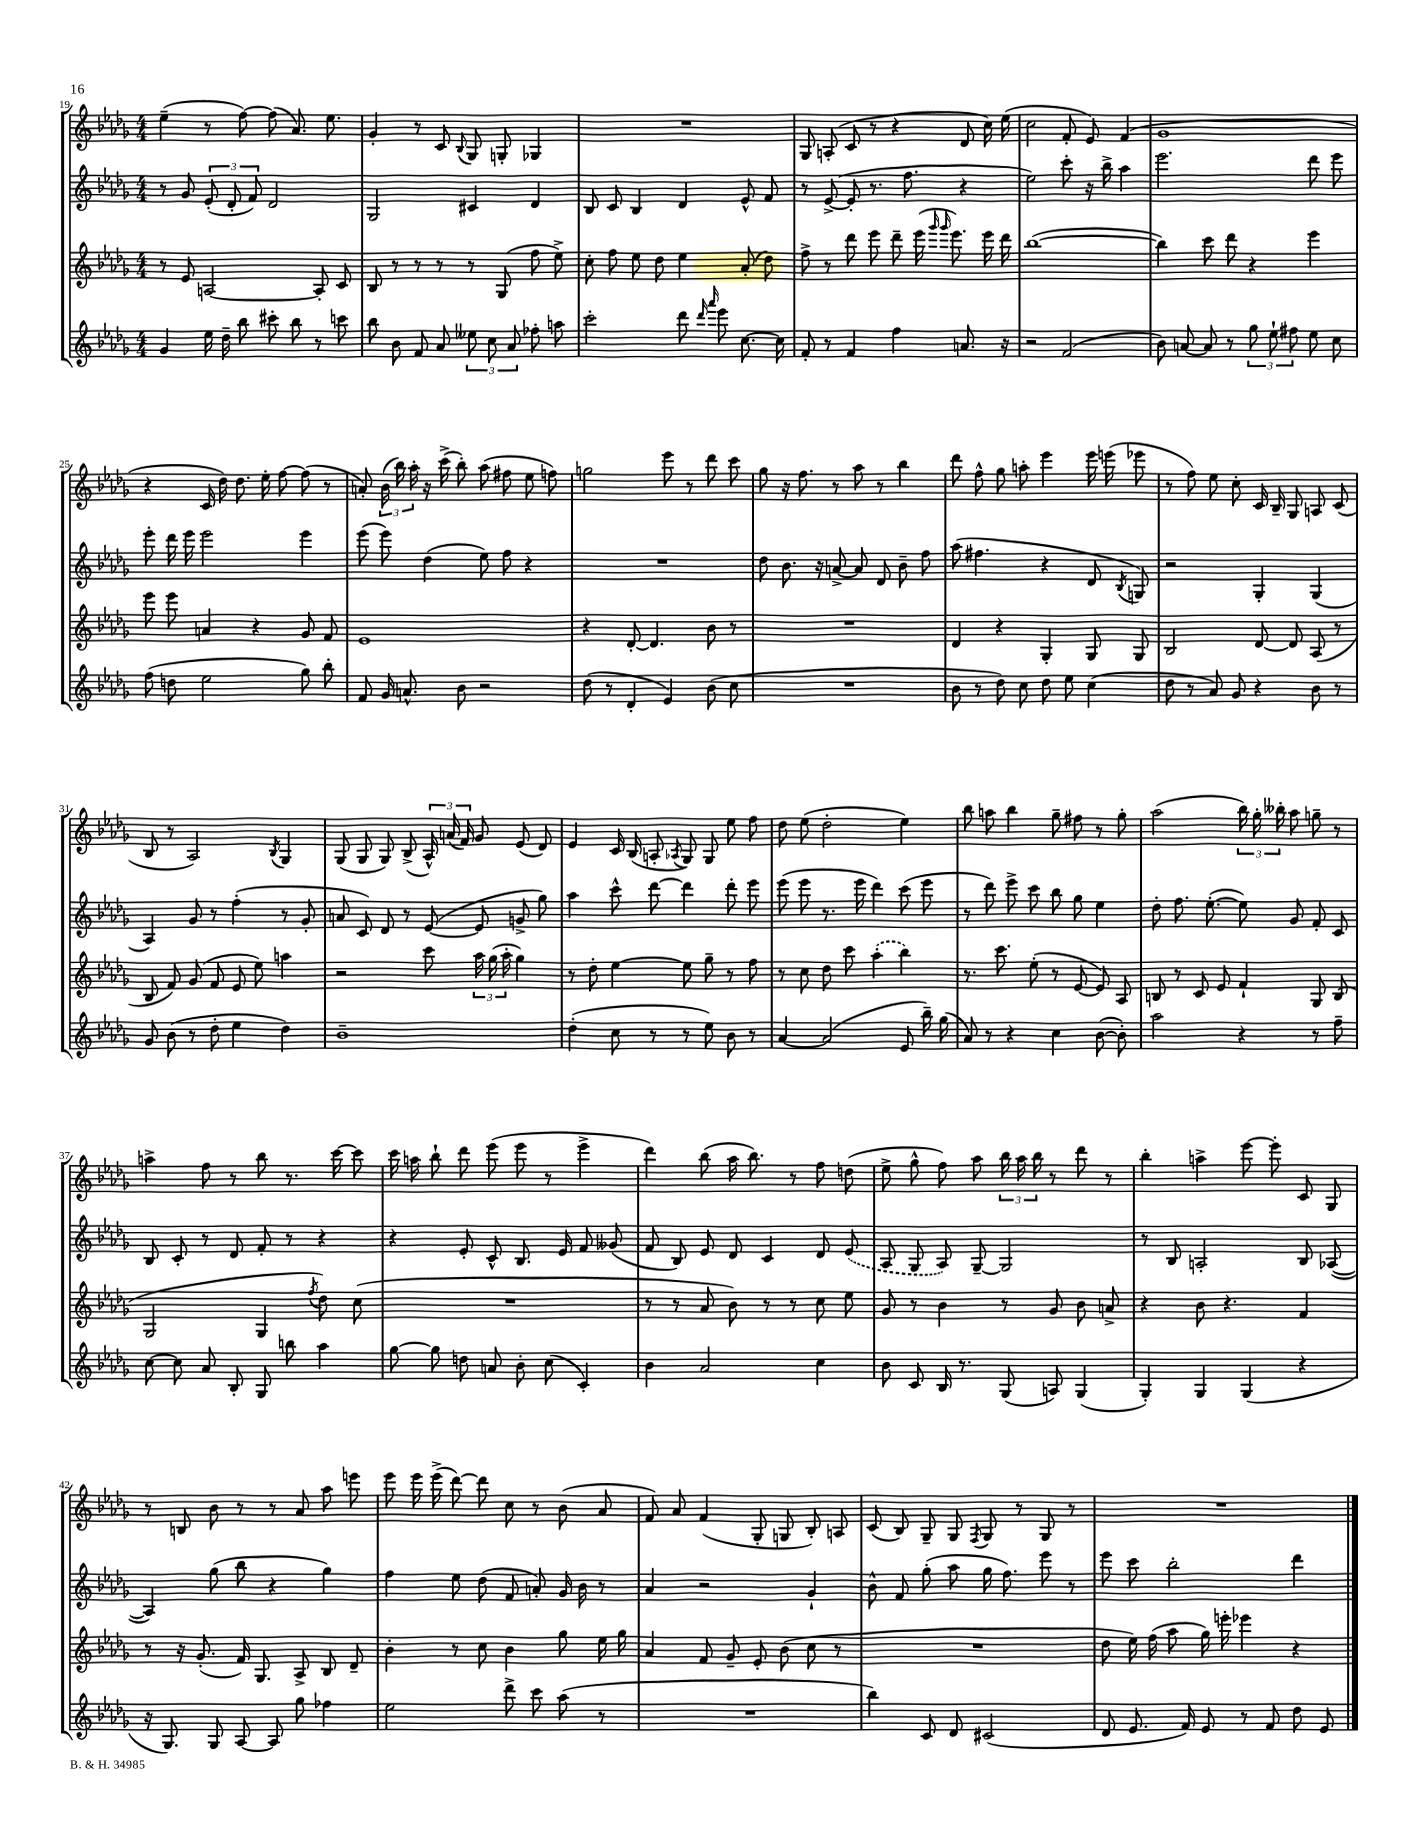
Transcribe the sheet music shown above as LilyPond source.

<<
\new StaffGroup <<
\new Staff = "s0" {
    \clef treble \key des \major \numericTimeSignature \time 4/4
    \autoBeamOff ees''4--( r8 f''8~) f''8( aes'8.) ees''8. |
    ges'4-. r8 c'8 \appoggiatura { bes8 } ges8 g8-. ges4 |
    R1 |
    ges8 a8-.( c'8 r8 r4 des'8 c''16) ees''16( |
    c''2 f'8-. ees'8) f'4( |
    ges'1 |
    r4 c'16 des''16) des''8. ees''16-. f''8~ f''8( r8 |
    a'8-.) \tuplet 3/2 { bes'16( bes''16) aes''16-. } r16 c'''16->( bes''8-.) aes''8( fis''8 ees''8 f''8) |
    g''2 ees'''8 r8 des'''8 c'''8 |
    ges''8 r16 f''8. r8 aes''8 r8 bes''4 |
    des'''8 f''8-^ ges''8 a''8-. ees'''4 ees'''16 e'''16( ees'''8 |
    r8 f''8) ees''8 c''8-. c'16 bes16-- ges8 a8 c'8( |
    bes8 r8 aes2) \acciaccatura { bes8 } ges4 |
    ges8( ges8 ges8) bes8->( \tuplet 3/2 { aes16-^) a'16( f'16) } ges'8 ees'8( des'8) |
    ees'4 c'16 bes16( a8-. \acciaccatura { aes8 } ges8) ges8 ees''8 f''8 |
    des''8 ees''8( des''2-. ees''4) |
    bes''8 a''8 bes''4 ges''8-- fis''8 r8 ges''8-. |
    aes''2( \tuplet 3/2 { bes''16) ges''16-. beses''16-. } aes''8 g''8-- r8 |
    a''4-> f''8 r8 bes''8 r8. c'''16~ c'''8 |
    c'''16 a''16 bes''8-! des'''8 ees'''8( ees'''8 r8 ees'''4-> |
    des'''4) bes''8( aes''16 bes''8.) r8 f''8 d''8( |
    ees''8-> ges''8-^ f''8) aes''8 \tuplet 3/2 { bes''16 aes''16 bes''16 } r8 des'''8 r8 |
    bes''4-. a''4-> ees'''8~ ees'''8-. c'8 ges8 |
    r8 b8 bes'8 r8 r8 aes'8 aes''8 e'''8 |
    ees'''8 ees'''16 ees'''16->( des'''8~) des'''8 c''8 r8 bes'8( aes'8 |
    f'8) aes'8 f'4( ges8-. g8 bes8-.) a8 |
    c'8( bes8) ges8-- ges8 \acciaccatura { f8 } ges8 r8 ges8 r8 |
    R1 \bar "|." |
}
\new Staff = "s1" {
    \clef treble \key des \major \numericTimeSignature \time 4/4
    \autoBeamOff r8 ges'8 \tuplet 3/2 { ees'8-.( des'8-. f'8) } des'2 |
    ges2 cis'4 des'4 |
    bes8 c'8 bes4 des'4 ees'8-^ f'8 |
    r8 ees'8~->( ees'8-. r8. f''8. r4 |
    ees''2) c'''8-. r16 bes''16-> aes''4 |
    ees'''2. des'''8 ees'''8 |
    ees'''8-. des'''16 ees'''16 ees'''2 ees'''4 |
    ees'''8( ees'''8) des''4( ees''8) f''8 r4 |
    R1 |
    des''8 bes'8. r16 a'8~-> a'8 des'8 bes'8-- f''8 |
    aes''8( fis''4. r4 des'8 \acciaccatura { bes8 } g8) |
    r2 ges4-. ges4( |
    aes4) ges'8 r8 f''4-.( r8 ges'8-. |
    a'8 c'8) des'8 r8 ees'8~( ees'8 g'8-> ges''8) |
    aes''4 c'''8-^ des'''8~ des'''4 des'''8-. ees'''8 |
    ees'''8( ees'''8 r8. ees'''16 des'''4) c'''8( ees'''8 |
    r8 des'''8) ees'''8-> c'''8 bes''8 ges''8 ees''4 |
    des''8-. f''8. ees''8.~-.( ees''8) ges'8 f'8-. c'8 |
    bes8 c'8-. r8 des'8 f'8-. r8 r4 |
    r4 ees'8-. c'8-^ bes8. ees'16 f'8 geses'8( |
    f'8 bes8) ees'8 des'8 c'4 des'8 \once \slurDashed ees'8( |
    aes8 ges8 aes8) ges8~-- ges2 |
    r8 bes8 a2-. bes8 aes8~( |
    aes4) ges''8( bes''8 r4 ges''4) |
    f''4 ees''8 des''8( f'8 a'8-.) ges'16 bes'16 r8 |
    aes'4 r2 ges'4-! |
    bes'8-^ f'8 ges''8-.( aes''8 ges''16 f''8.) ees'''8 r8 |
    ees'''8 c'''8 bes''2-. des'''4 \bar "|." |
}
\new Staff = "s2" {
    \clef treble \key des \major \numericTimeSignature \time 4/4
    \autoBeamOff r8 ees'8 a2~ a8-. c'8 |
    bes8 r8 r8 r8 r8 ges8( f''8 ees''8->) |
    c''8-. f''8 ees''8 des''8 ees''4 aes'8-.( des''8) |
    f''8-> r8 des'''8 ees'''8 des'''8-- ees'''16( \grace { ges'''16 ges'''16 } ees'''8.) ees'''16 des'''16 |
    bes''1~( |
    bes''4) c'''8 des'''8 r4 ees'''4 |
    ees'''8 ees'''8 a'4 r4 ges'8 f'8 |
    ees'1 |
    r4 des'8~-. des'4. bes'8 r8 |
    R1 |
    des'4 r4 ges4-. ges8 ges8 |
    bes2 des'8~ des'8 aes8( r8 |
    bes8 f'8) ges'8( f'8 ees'8 ees''8) a''4 |
    r2 c'''8 \tuplet 3/2 { aes''16 ges''16( aes''16-. } ges''4) |
    r8 des''8-. ees''4~ ees''8 ges''8-- r8 f''8 |
    r8 c''8 des''8 c'''8 \once \slurDashed aes''4-.( bes''4) |
    r8. c'''8. ees''8-.( r8 ees'8~ ees'8) aes8 |
    b8 r8 c'8 ees'8 f'4-! ges8 b8( |
    ges2 ges4 \acciaccatura { f''8 } des''8) c''8( |
    R1 |
    r8 r8 aes'8 bes'8) r8 r8 c''8 ees''8 |
    ges'8 r8 bes'4 r8 ges'8 bes'8 a'8-> |
    r4 bes'8 r4. f'4 |
    r8 r16 ges'8.-.( f'16) ges8. aes8-> bes8 des'8-- |
    bes'4-. r8 c''8 bes'4 ges''8 ees''16 ges''16 |
    aes'4 f'8 ges'8-- ees'8-. bes'8( c''8 r8 |
    R1 |
    des''8 ees''16) f''16( aes''8 ges''16) e'''16-. ees'''4 r4 \bar "|." |
}
\new Staff = "s3" {
    \clef treble \key des \major \numericTimeSignature \time 4/4
    \autoBeamOff ges'4 ees''16 des''16-- bes''8 cis'''8-. bes''8 r8 c'''8 |
    bes''8 bes'8 f'8 aes'8 \tuplet 3/2 { eeses''8 c''8 aes'8 } fes''8-. a''8 |
    c'''2-. des'''8 \grace { des'''16 aes'''16 } ees'''8 c''8.~ c''16 |
    f'8-. r8 f'4 f''4 a'8. r16 |
    r2 f'2( |
    bes'8) a'8~ a'8 r8 \tuplet 3/2 { ges''8 ees''8-! fis''8 } ees''8 c''8 |
    f''8( d''8 ees''2 ges''8) bes''8-. |
    f'8 ges'16 a'8.-^ bes'8 r2 |
    des''8( r8 des'4-. ees'4) bes'8( c''8 |
    R1 |
    bes'8 r8 des''8) c''8 des''8 ees''8 c''4( |
    des''8 r8 aes'8) ges'8 r4 bes'8 r8 |
    ges'8 bes'8( r8 des''8-. ees''4 des''4) |
    bes'1-- |
    des''4-.( c''8 r8 r8 ees''8) bes'8 r8 |
    aes'4~ aes'2( ees'8 bes''16--) ges''16( |
    aes'8) r8 r4 c''4 bes'8~( bes'8-.) |
    aes''2 r4 r8 f''8-- |
    c''8~ c''8 aes'8 bes8-. ges8 b''8 aes''4 |
    ges''8~ ges''8 d''8 a'8 bes'8-. c''8( c'4-.) |
    bes'4 aes'2 c''4 |
    bes'8 c'8 bes16 r8. ges8( a8) ges4( |
    ges4-.) ges4 ges4( r4 |
    r16 ges8.) ges8 aes8~ aes8 ges''8 fes''4 |
    ees''2 des'''8-> c'''8 aes''8( r8 |
    R1 |
    bes''4) c'8 des'8 cis'2( |
    des'8 ees'8. f'16) ees'8 r8 f'8 des''8 ees'8 \bar "|." |
}
>>
>>
\layout { \context { \Score currentBarNumber = #19 } }
